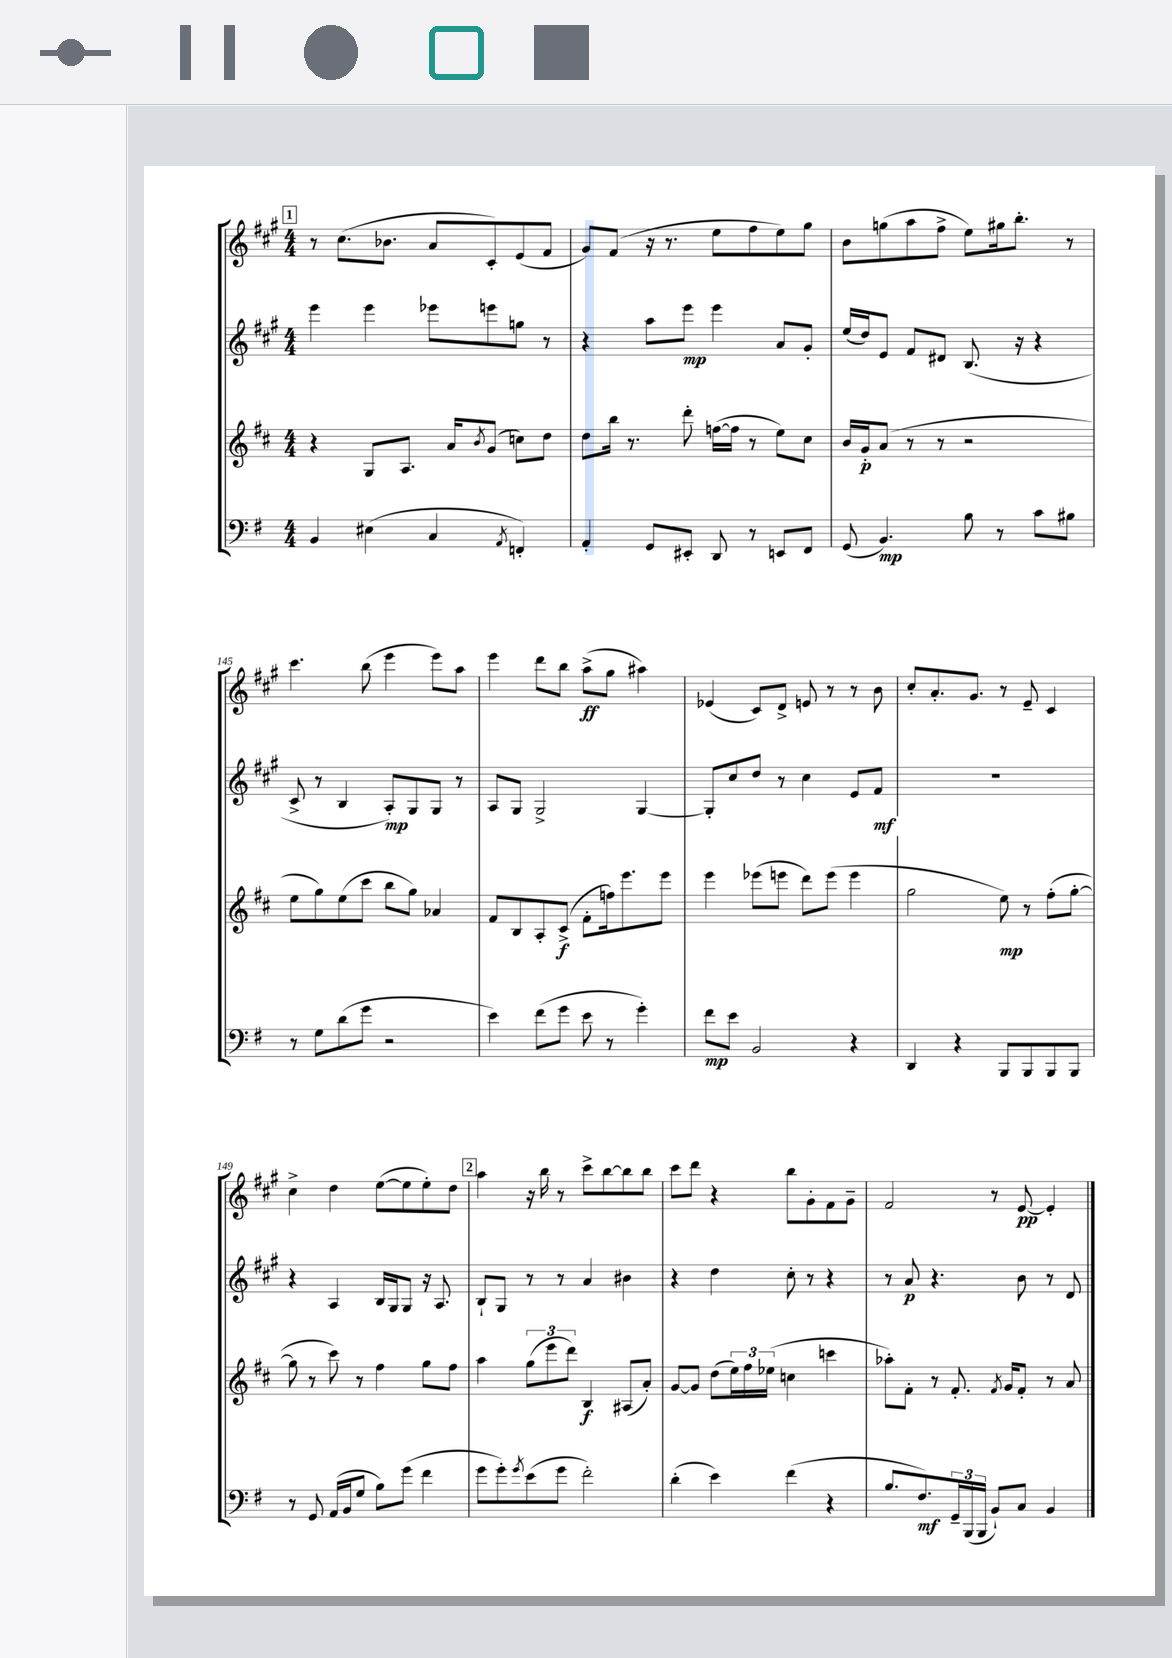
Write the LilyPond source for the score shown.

<<
\new StaffGroup <<
\new Staff = "s0" {
    \clef treble \key a \major \numericTimeSignature \time 4/4
    \mark \markup { \box "1" } r8 cis''8.( bes'8. a'8 cis'8-.) e'8( fis'8 |
    gis'8) fis'8( r16 r8. e''8 fis''8 e''8) gis''8 |
    b'8 g''8( a''8 fis''8-> e''8) gis''16 b''8.-. r8 |
    cis'''4. b''8( e'''4 e'''8) a''8 |
    e'''4 d'''8 b''8 a''8->\ff( gis''8 ais''4) |
    ees'4( cis'8) d'8-> e'8 r8 r8 b'8 |
    cis''8-. a'8.-. gis'8. r8 e'8-- cis'4 |
    cis''4-> d''4 e''8~( e''8 e''8-.) d''8 |
    \mark \markup { \box "2" } a''4 r16 b''16 r8 cis'''8-> b''8~ b''8 b''8 |
    cis'''8 d'''8 r4 b''8 gis'8-. fis'8 gis'8-- |
    fis'2 r8 e'8~\pp e'4-. \bar "|." |
}
\new Staff = "s1" {
    \clef treble \key a \major \numericTimeSignature \time 4/4
    \mark \markup { \box "1" } e'''4 e'''4 ees'''8 e'''8 g''8 r8 |
    r4 a''8 e'''8\mp e'''4 a'8 gis'8-. |
    e''16( d''16) e'8 fis'8 dis'8 b8.( r16 r4 |
    cis'8-> r8 b4 a8-.\mp) gis8 gis8 r8 |
    a8 gis8 gis2-> gis4~ |
    gis8-. cis''8 d''8 r8 cis''4 e'8 fis'8\mf |
    R1 |
    r4 a4 b16 gis16 gis8 r16 a8. |
    \mark \markup { \box "2" } b8-! gis8 r8 r8 a'4 bis'4 |
    r4 d''4 cis''8-. r8 r4 |
    r8 a'8\p r4. b'8 r8 d'8 \bar "|." |
}
\new Staff = "s2" {
    \clef treble \key d \major \numericTimeSignature \time 4/4
    \mark \markup { \box "1" } r4 g8 a8. a'16 \acciaccatura { b'8 } g'8( c''8) d''8 |
    d''8 b''16 r8. d'''8-. f''16~( f''16 r8 e''8) cis''8 |
    b'16 g'16-.\p a'8( r8 r8 r2 |
    e''8 g''8) e''8( cis'''8 b''8 g''8) aes'4 |
    fis'8 b8 a8-. cis'8->\f( fis'8-. f''16) e'''8. e'''8 |
    e'''4 ees'''8( e'''8 d'''8) e'''8( e'''4 |
    g''2 e''8\mp) r8 fis''8-.( g''8~-. |
    g''8 r8 cis'''8) r8 fis''4 g''8 fis''8 |
    \mark \markup { \box "2" } a''4 \tuplet 3/2 { g''8( e'''8 d'''8) } b4\f ais8( a'8-.) |
    g'8~ g'8 d''8( \tuplet 3/2 { e''16) fis''16 ees''16( } c''4 c'''4 |
    aes''8-.) fis'8-. r8 fis'8.-. \acciaccatura { fis'8 } g'16 fis'8-. r8 a'8 \bar "|." |
}
\new Staff = "s3" {
    \clef bass \key g \major \numericTimeSignature \time 4/4
    \mark \markup { \box "1" } b,4 eis4( c4 \acciaccatura { a,8 } f,4-.) |
    a,4-. g,8 eis,8-. d,8 r8 e,8 fis,8 |
    g,8( b,4.\mp) b8 r8 c'8 bis8 |
    r8 g8 d'8( g'8 r2 |
    e'4) fis'8( g'8 e'8 r8 g'4-.) |
    fis'8\mp e'8 b,2 r4 |
    d,4 r4 b,,8 b,,8 b,,8 b,,8 |
    r8 g,8 a,16( b,16 g8 b8) g'8( fis'4 |
    \mark \markup { \box "2" } g'8 g'8-.) \acciaccatura { g'8 } e'8( g'8 fis'2-.) |
    d'4-.( e'4) fis'4( r4 |
    b8. fis8.\mf) \tuplet 3/2 { g,16-- b,,16( b,,16 } b,8-!) c8 b,4 \bar "|." |
}
>>
>>
\layout { \context { \Score currentBarNumber = #142 } }
